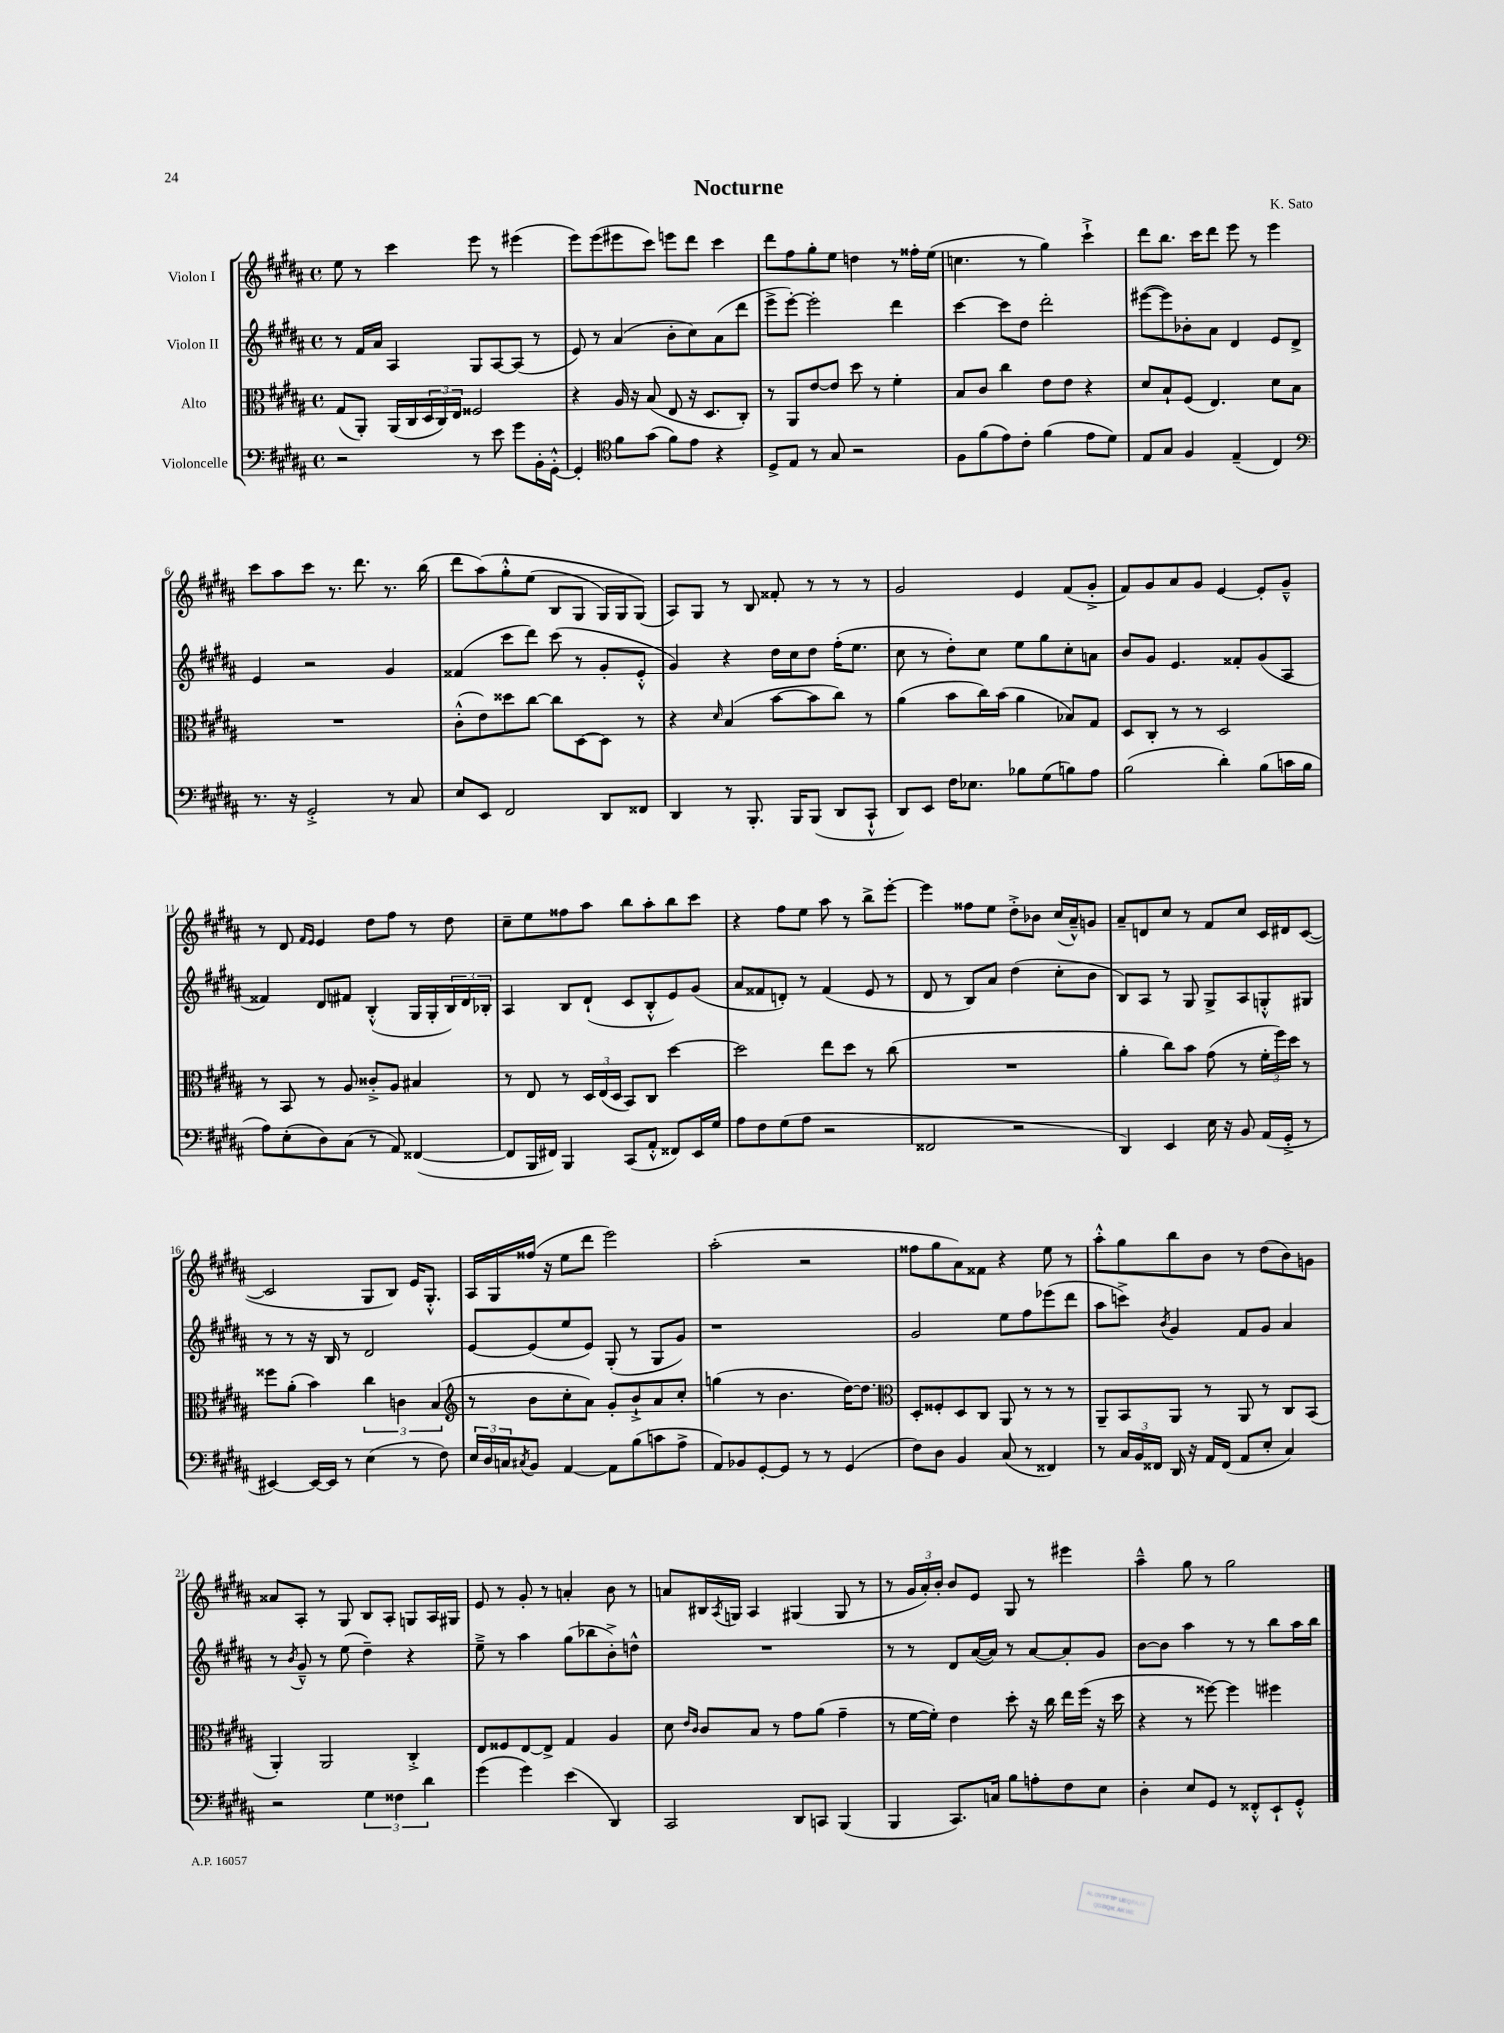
\header { title = "Nocturne" composer = "K. Sato" }
<<
\new StaffGroup <<
\new Staff = "s0" \with { instrumentName = "Violon I" } {
    \clef treble \key b \major \defaultTimeSignature \time 4/4
    e''8 r8 cis'''4 e'''8 r8 eis'''4( |
    e'''8) e'''8( eis'''8 cis'''8) e'''8 dis'''8 cis'''4 |
    dis'''8 fis''8 gis''8-. e''8 d''4 r8 fisis''16-. e''16( |
    c''4. r8 gis''4) cis'''4-!-> |
    dis'''8 b''8. cis'''16 dis'''8 e'''8 r8 e'''4 |
    cis'''8 ais''8 cis'''8 r8. dis'''8. r8. b''16( |
    dis'''8 ais''8)\( gis''8-.-^ e''8( b8 gis8 gis16) gis16 gis8(\) |
    ais8) gis8 r8 b8 fisis'8-. r8 r8 r8 |
    gis'2 e'4 fis'8( gis'8-.-> |
    fis'8) gis'8 ais'8 gis'8 e'4~ e'8-. gis'8---^ |
    r8 dis'8 \grace { fis'16 e'16 } e'4 dis''8 fis''8 r8 dis''8 |
    cis''8-- e''8 fisis''8 ais''8 b''8 ais''8-. b''8 cis'''8 |
    r4 fis''8 e''8 ais''8 r8 b''8-> e'''8~-. |
    e'''4 fisis''8 e''8 dis''8-.-> bes'8 cis''16( ais'16---^) g'8 |
    ais'8-- d'8 cis''8 r8 fis'8 cis''8 cis'16 dis'16 cis'8~( |
    cis'2 gis8 b8) e'16 gis8.-.-^ |
    ais16 gis16 fisis''16( r16 e''8 dis'''8 e'''2) |
    ais''2-.( r2 |
    fisis''8 gis''8 ais'8) fisis'8 r4 e''8 r8 |
    ais''8-.-^ gis''8 b''8 b'8 r8 dis''8( b'8) g'8 |
    aisis'8 ais8-. r8 gis8 b8 ais8-. g8 ais16 gis16 |
    e'8 r8 gis'8-. r8 a'4-. b'8 r8 |
    a'8 bis16 \acciaccatura { ais8 } g16 ais4 gis4( gis8 r8 |
    r8 \tuplet 3/2 { gis'16 ais'16-.) b'16-. } b'8 e'8 gis8 r8 eis'''4 |
    ais''4---^ gis''8 r8 gis''2 \bar "|." |
}
\new Staff = "s1" \with { instrumentName = "Violon II" } {
    \clef treble \key b \major \defaultTimeSignature \time 4/4
    r8 fis'16 ais'16 ais4 gis8 ais8~ ais8( r8 |
    e'8) r8 ais'4( b'8-. cis''8) ais'8( dis'''8 |
    e'''8-> e'''8~-.) e'''2-. dis'''4 |
    cis'''4~ cis'''8 dis''8 dis'''2-. |
    eis'''8~( eis'''8) bes'8-. ais'8 dis'4 e'8 dis'8-> |
    e'4 r2 gis'4 |
    fisis'4( cis'''8 dis'''8) cis'''8( r8 gis'8-. e'8-.-^ |
    gis'4) r4 dis''16 cis''16 dis''8 fis''16-.( e''8. |
    cis''8 r8 dis''8-.) cis''8 e''8 gis''8 cis''8-. a'8 |
    b'8 gis'8 e'4. fisis'8-. gis'8( ais8 |
    fisis'4) dis'8 fis'8 b4-.-^( gis16 gis16-. \tuplet 3/2 { b16) dis'16 bes16-. } |
    ais4 b8 dis'8-!( cis'8 b8-.-^ e'8) gis'8( |
    ais'8 fisis'8 d'8-.) r8 fisis'4( e'8 r8 |
    dis'8 r8 b8) ais'8 dis''4( cis''8-. b'8 |
    b8) ais8 r8 gis8 gis8-> ais8 g8-.-^ gis8 |
    r8 r8 r16 b16 r8 dis'2 |
    e'8~ e'8( e''8 e'8) gis8-.( r8 gis8 gis'8) |
    r1 |
    gis'2 e''8 fis''8 ees'''8( dis'''8 |
    ais''8 c'''8->) \acciaccatura { b'8 } gis'4 fis'8 gis'8 ais'4 |
    r8 \acciaccatura { b'8 } gis'8---^ r8 e''8( dis''4--) r4 |
    e''8---> r8 ais''4 gis''8( bes''8 b'8-.->) d''8-^ |
    R1 |
    r8 r8 dis'8 ais'16~( ais'16) r8 ais'8~ ais'8-. gis'8 |
    b'8~ b'8 ais''4 r8 r8 b''8 ais''16 b''16 \bar "|." |
}
\new Staff = "s2" \with { instrumentName = "Alto" } {
    \clef alto \key b \major \defaultTimeSignature \time 4/4
    gis8( ais,8-.) ais,16( cis16 \tuplet 3/2 { dis16 cis16) e16 } fisis2 |
    r4 ais16 r16 b8( e8 r16 dis8. cis8-.) |
    r8 ais,8 e'8~ e'8 dis''8 r8 fis'4-. |
    b8 cis'8 cis''4 e'8 e'8 r4 |
    dis'8 b8-! fis8( e4.) dis'8 b8 |
    R1 |
    cis'8-.-^( e'8) disis''8 cis''8~ cis''8 dis8~ dis8 r8 |
    r4 \grace { dis'16 } b4( b'8~ b'8 cis''8) r8 |
    ais'4( b'8 cis''16) b'16( ais'4 bes8) gis8 |
    dis8 cis8-. r8 r8 dis2 |
    r8 b,8 r8 ais8 cisis'8-.-> ais8 bis4 |
    r8 e8 r8 \tuplet 3/2 { dis16 e16( dis16 } b,8) cis8 dis''4~ |
    dis''2 e''8 dis''8 r8 cis''8( |
    R1 |
    ais'4-. cis''8) b'8 gis'8( r8 \tuplet 3/2 { fis'16-. fis''16) dis''16 } r8 |
    fisis''8 ais'8-.( b'4) \tuplet 3/2 { cis''4 c'4 b4( } |
    \clef treble r8 b'8 cis''8-. ais'8) gis'8-. b'8-!-> ais'8 cis''8-. |
    g''4( r8 b'4. dis''16~) dis''8. |
    \clef alto dis8-. fisis8-. dis8 cis8 ais,8 r8 r8 r8 |
    ais,8-- b,8 ais,8 r8 ais,8 r8 cis8 b,8( |
    ais,4-.) ais,2 cis4-.-> |
    e8 fisis8 e8~ e8-> gis4 ais4 |
    dis'8 \grace { e'16 cis'16 } cis'8 b8 r8 gis'8 ais'8( gis'4-- |
    r8 fis'16~ fis'16-.) e'4 dis''8-. r16 cis''16 e''16 fis''16( r16 dis''16 |
    r4 r8 fisis''8~) fisis''4 fis''4 \bar "|." |
}
\new Staff = "s3" \with { instrumentName = "Violoncelle" } {
    \clef bass \key b \major \defaultTimeSignature \time 4/4
    r2 r8 e'8 gis'8 b,16-. gis,16~-.-^ |
    gis,4-. \clef tenor fis'8 gis'8( fis'8) e'8 r4 |
    dis8-> e8 r8 gis8 r2 |
    fis8 fis'8( e'8) cis'8-. fis'4( e'8 dis'8) |
    e8 gis8 fis4 e4--( cis4) |
    \clef bass r8. r16 gis,2-.-> r8 cis8 |
    e8 e,8 fis,2 dis,8 fisis,8 |
    dis,4 r8 b,,8.-. b,,16 b,,8( dis,8 cis,8-!-^ |
    dis,8) e,8 fis16 ees8. bes8 gis8( b8) ais8 |
    b2( dis'4-.) b8( c'16 b16 |
    ais8) e8-.( dis8) cis8( r8 ais,8) fisis,4~( |
    fisis,8 b,,16 fis,16) b,,4 cis,8( ais,8-.-^ fisis,8) e,16 gis16 |
    ais8 fis8 gis8( ais8 r2 |
    fisis,2 r2 |
    dis,4) e,4 e16 r16 b,8 ais,16( gis,16-.-> r8 |
    eis,4~) eis,16~ eis,16 r8 e4( r8 fis8) |
    \tuplet 3/2 { e16 dis16 c16 } \acciaccatura { cis8 } b,8 ais,4~ ais,8 b8( c'8 ais8-> |
    ais,8) bes,8 gis,8~-. gis,8 r8 r8 gis,4( |
    fis8) dis8 b,4 cis8( r8 fisis,4) |
    r8 \tuplet 3/2 { cis16 b,16 fisis,16 } dis,16 r16 ais,16 fisis,16( ais,8 e8-. cis4) |
    r2 \tuplet 3/2 { gis4 fisis4 dis'4 } |
    gis'4( gis'4) e'4( dis,4) |
    cis,2 dis,8 c,8 b,,4( |
    b,,4 cis,8.) c16 b8 a8-. fis8 e8 |
    dis4-. e8 gis,8 r8 fisis,8-.-^ e,8-! gis,8-.-^ \bar "|." |
}
>>
>>
